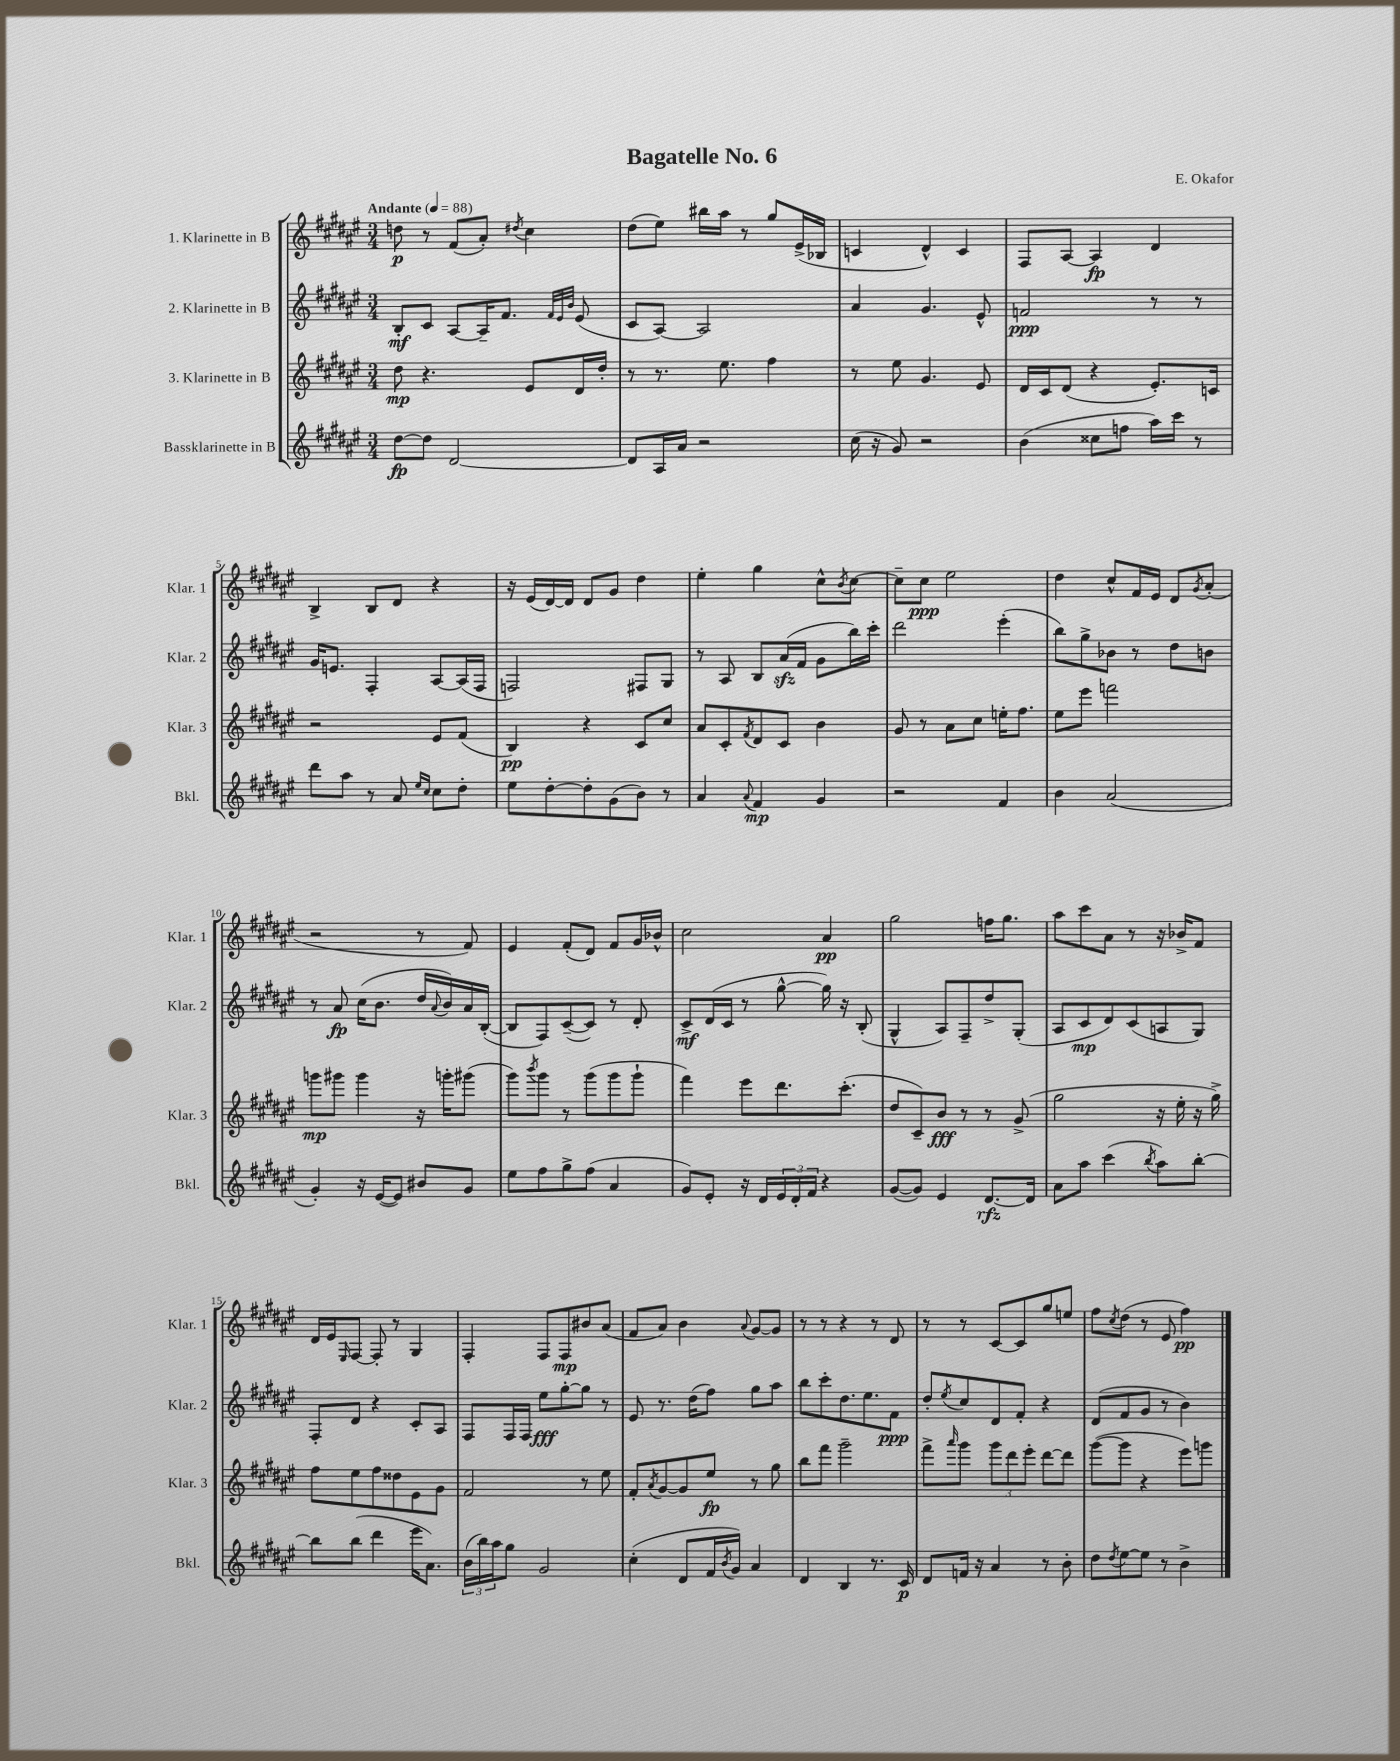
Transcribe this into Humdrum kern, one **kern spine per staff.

**kern	**kern	**kern	**kern
*staff4	*staff3	*staff2	*staff1
*clefG2	*clefG2	*clefG2	*clefG2
*k[f#c#g#d#a#e#]	*k[f#c#g#d#a#e#]	*k[f#c#g#d#a#e#]	*k[f#c#g#d#a#e#]
*M3/4	*M3/4	*M3/4	*M3/4
*MM88	*MM88	*MM88	*MM88
[8dd#	8dd#	8B'	8dd
8dd#]	4.r	8c#	8r
[2d#	.	[8A#	(8f#
.	.	16A#~]	8a#')
.	.	8.f#	.
.	.	.	8qdd#
.	8e#	.	4cc#
.	.	32qqf#	.
.	.	32qqe#	.
.	.	32qqb	.
.	16d#	(8e#	.
.	16dd#'	.	.
=	=	=	=
8d#]	8r	8c#	(8dd#
16A#	8.r	[8A#)	8ee#)
16a#	.	.	.
2r	.	2A#]	16bb#
.	8.ee#	.	16aa#
.	.	.	8r
.	4ff#	.	8gg#
.	.	.	(16e#^
.	.	.	16B-
=	=	=	=
(16cc#	8r	4a#	4c
16r	.	.	.
8g#)	8ee#	.	.
2r	4.g#	4.g#	4d#^^)
.	.	.	4c
.	8e#	8e#^^	.
=	=	=	=
(4b	16d#	2f	8F#
.	16c#	.	.
.	(8d#	.	[8A#
8cc##	4r	.	4A#]
8ff	.	.	.
16aa#)	8.e#')	8r	4d#
16ccc#	.	.	.
8r	.	8r	.
.	16c	.	.
=	=	=	=
8ddd#	2r	16g#	4B^
.	.	8.e	.
8aa#	.	.	.
8r	.	4F#'	8B
8a#	.	.	8d#
16qqee#	.	.	.
16qqcc#	.	.	.
8cc#	8e#	[8A#	4r
8dd#'	(8f#	(16A#]	.
.	.	16F#	.
=	=	=	=
8ee#	4B)	2F)	16r
.	.	.	(16e#
[8dd#'	.	.	[16d#)
.	.	.	16d#]
8dd#']	4r	.	8d#
(8g#	.	.	8g#
8b)	8c#	8F#	4dd#
8r	8cc#	8G#	.
=	=	=	=
4a#	8a#	8r	4ee#'
.	8c#'	8A#	.
8qqa#	8qf#	.	.
4f#	8d#	8B	4gg#
.	8c#	(16a#	.
.	.	16f#	.
4g#	4b	8g#	8cc#^^
.	.	.	8qb
.	.	16bb)	[8cc#
.	.	16ccc#'	.
=	=	=	=
2r	8g#	2ddd#	8cc#~]
.	8r	.	8cc#
.	8a#	.	2ee#
.	8cc#	.	.
4f#	16ee'	(4eee#'	.
.	8.ff#	.	.
=	=	=	=
4b	8ee#	8bb)	4dd#
.	8eee#	8gg#^	.
(2a#	2fff	8b-	8cc#^^
.	.	8r	16f#
.	.	.	16e#
.	.	8dd#	8d#
.	.	.	8qg#
.	.	8b	(8a#'
=	=	=	=
4g#')	8ggg	8r	2r
.	8ggg#	8a#	.
16r	4ggg#	(16cc#	.
([16e#	.	8.b	.
8e#])	.	.	.
8b#	16r	16dd#	8r
.	.	8qqa#	.
.	16ggg'	16b)	.
8g#	(8ggg#	16a#	8f#)
.	.	([16B'	.
=	=	=	=
8ee#	8ggg#)	8B]	4e#
.	8qbbb	.	.
8ff#	8ggg#	8F#)	.
8gg#^	8r	([8c#~	(8f#'
(8ff#	(8ggg#	8c#])	8d#)
4a#	8ggg#	8r	8f#
.	8ggg#`	8d#'	16g#
.	.	.	16b-^^
=	=	=	=
8g#)	4fff#)	8c#^	2cc#
8e#'	.	(16d#	.
.	.	16c#	.
16r	8eee#	8r	.
16d#	.	.	.
24e#	8.ddd#	[8gg#^^	.
24d#'	.	.	.
24f#	.	.	.
4r	.	16gg#])	4a#
.	(8.ccc#'	16r	.
.	.	(8B'	.
=	=	=	=
([8g#	8dd#	4G#^^	2gg#
8g#])	8c#~)	.	.
4e#	8b	8A#)	.
.	8r	8F#~	.
[8.d#	8r	8dd#^	16ff
.	.	.	8.gg#
.	(8g#^	(8G#'	.
16d#]	.	.	.
=	=	=	=
8a#	2gg#	8A#	8aa#
8aa#	.	8c#	8ccc#
(4ccc#	.	8d#)	8a#
.	.	(8c#	8r
8qbb	.	.	.
8aa#)	16r	8A	16r
.	16ee#'	.	16b-^
[8bb'	16r	8G#)	8f#
.	16gg#^)	.	.
=	=	=	=
8bb]	8ff#	8F#'	16d#
.	.	.	16e#
.	.	.	16qqE#
(8bb	8ee#	8d#	[8F#
4ddd#	8ff#	4r	8F#']
.	8dd##	.	8r
16eee#	8e#	8c#'	4G#
8.a#)	.	.	.
.	8g#	8A#	.
=	=	=	=
(24b	2f#	8F#	4F#'
24bb)	.	.	.
24aa#	.	.	.
8gg#	.	16F#	.
.	.	16F#	.
2g#	.	8ee#	8F#
.	.	[8gg#'	8F#
.	8r	8gg#]	8b#
.	8ee#	8r	(8a#
=	=	=	=
(4cc#'	8f#'	8e#	8f#
.	8qa#	.	.
.	[8g#	8.r	8a#)
8d#	8g#]	.	4b
.	.	(16dd#	.
16f#	8ee#	8ff#)	.
8qb	.	.	.
16g#)	.	.	.
.	.	.	8qqa#
4a#	8r	8gg#	[8g#
.	8gg#	8aa#	8g#]
=	=	=	=
4d#	8bb	8bb	8r
.	8fff#	8ccc#'	8r
4B	2ggg#~	8.dd#	4r
.	.	8.ee#	.
8.r	.	.	8r
.	.	8f#	8d#
16c#	.	.	.
=	=	=	=
8d#	8fff#^	8dd#'	8r
.	16qqaaa#	8qee#	.
16f	8ggg#	8cc#	8r
16r	.	.	.
4a#	12ggg#	8d#	[8c#
.	12ddd#	.	.
.	.	8f#'	8c#]
.	12eee#'	.	.
8r	[8ddd#	4r	8gg#
8b'	8ddd#]	.	8ee
=	=	=	=
8dd#	([8ggg#	(8d#	8ff#
8qdd#	.	.	8qcc#
[8ee#	8ggg#]	8f#	(8dd#
8ee#]	4r	8g#	8r
8r	.	8r	8e#
4b^	8eee#)	4b)	4ff#)
.	8ggg	.	.
==	==	==	==
*-	*-	*-	*-
